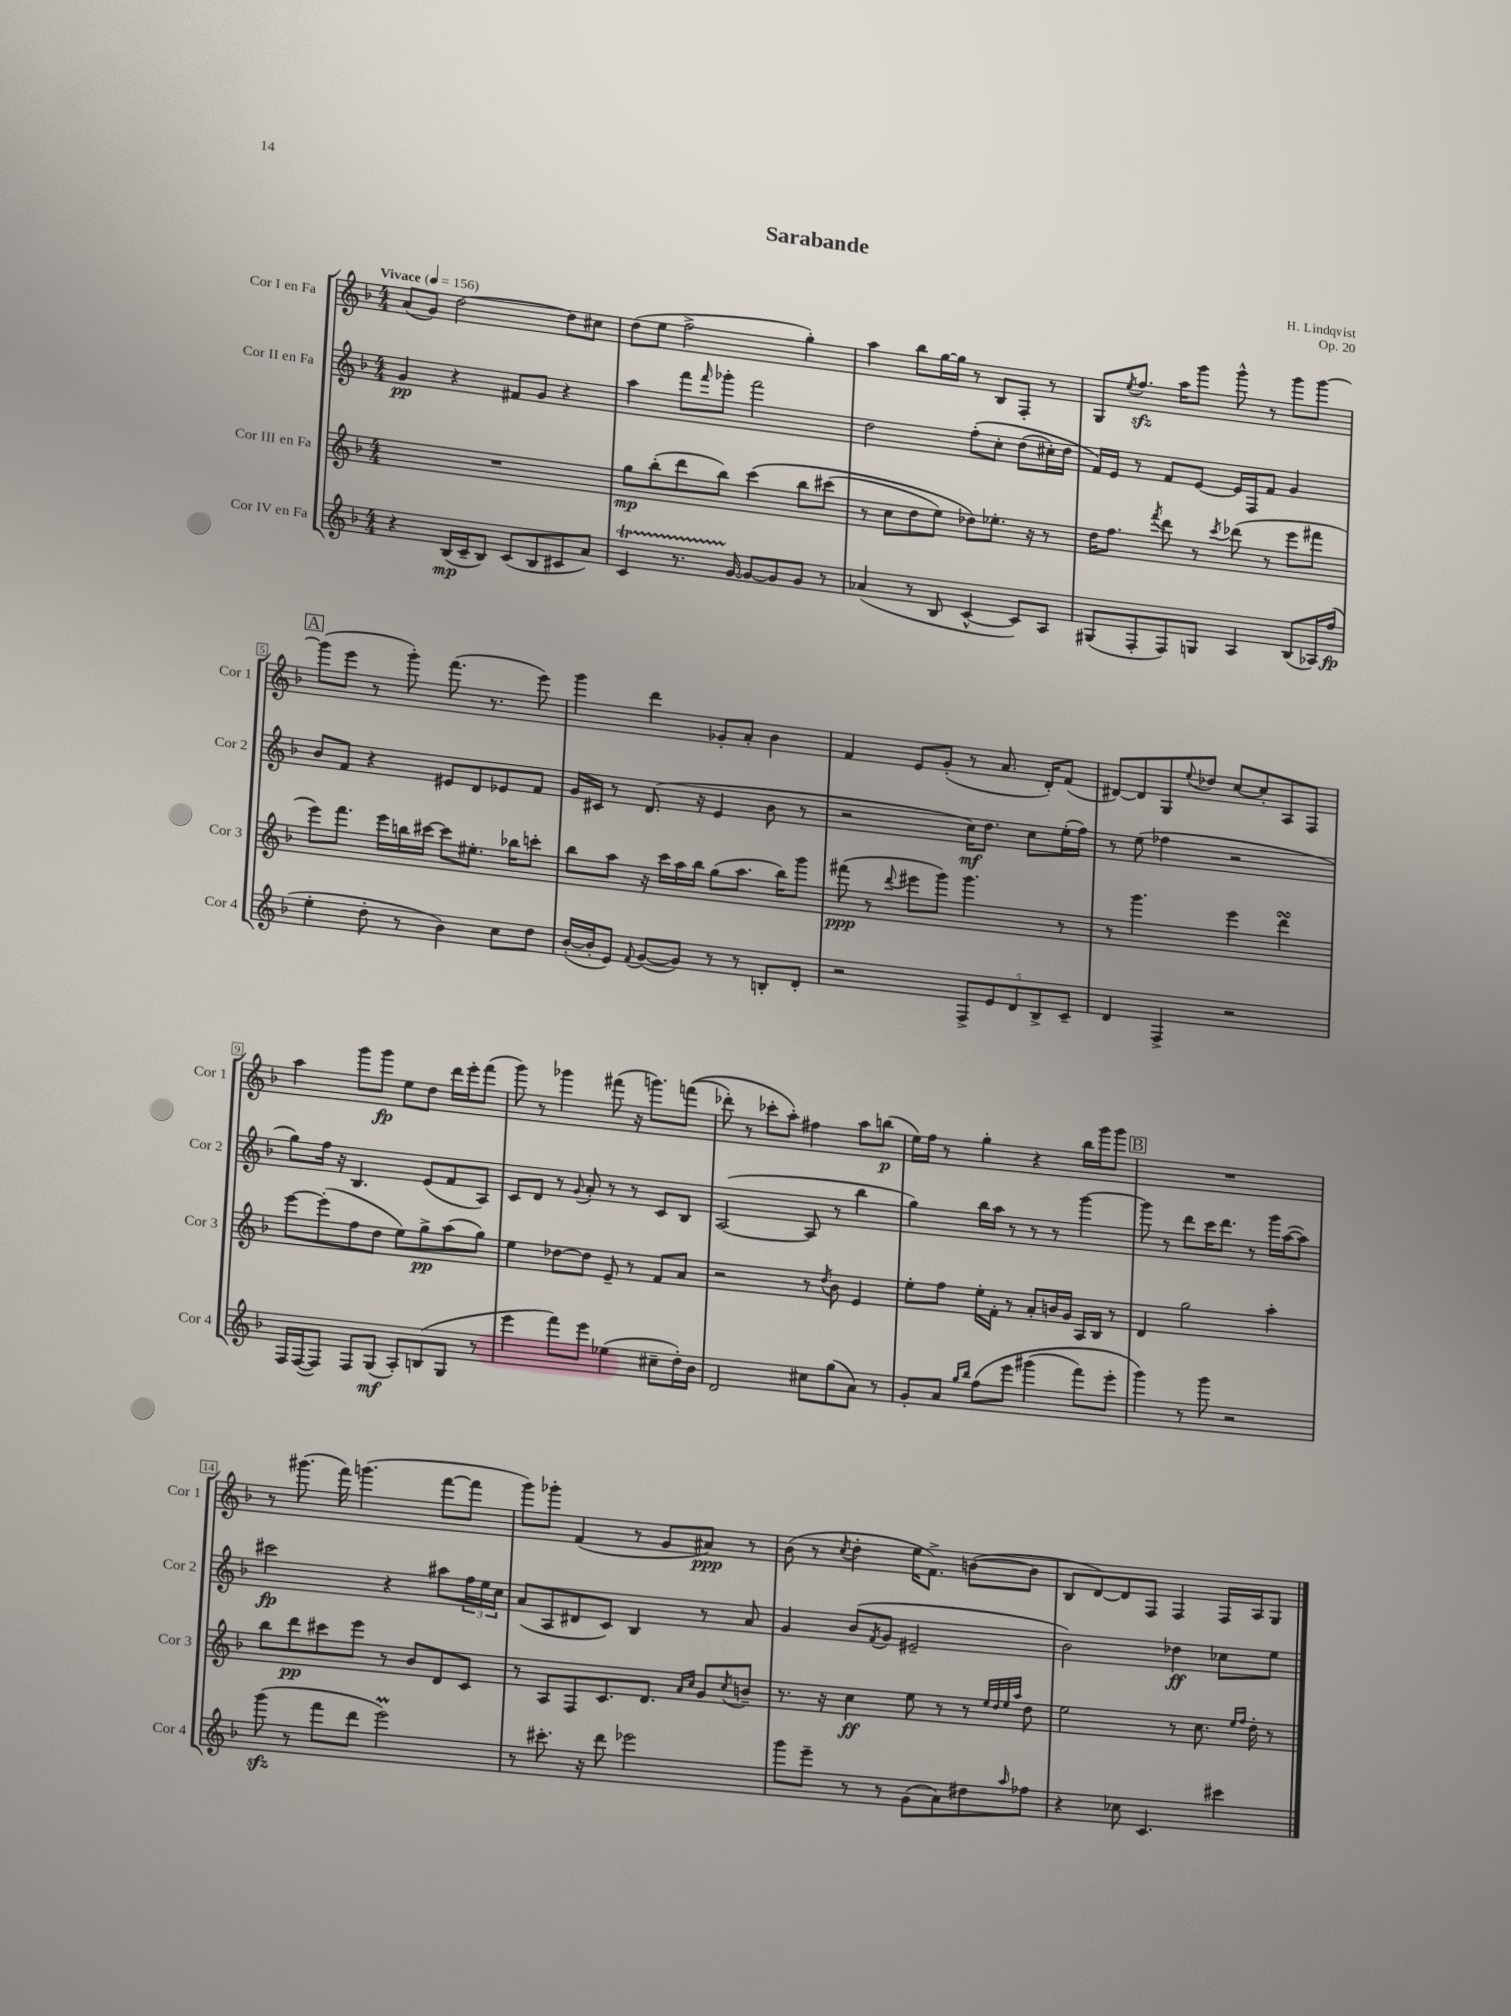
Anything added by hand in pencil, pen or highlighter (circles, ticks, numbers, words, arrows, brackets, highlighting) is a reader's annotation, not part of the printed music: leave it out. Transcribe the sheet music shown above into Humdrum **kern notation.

**kern	**kern	**kern	**kern
*staff4	*staff3	*staff2	*staff1
*clefG2	*clefG2	*clefG2	*clefG2
*k[b-]	*k[b-]	*k[b-]	*k[b-]
*M4/4	*M4/4	*M4/4	*M4/4
*MM156	*MM156	*MM156	*MM156
4r	1r	4g/	(8a/L
.	.	.	8g/J)
(16B-/LL	.	4r	[2dd\
16c~/J	.	.	.
8B-/J)	.	.	.
(8c/L	.	8f#/L	.
8B-/	.	8g/J	.
8c#/	.	4r	8dd\]L
8a/J)	.	.	8cc#\J
=	=	=	=
4c/	8gg\L	4aa\	(8dd\L
.	(8bb-'\	.	8ee\J
8.r	8ddd\	8fff\L	2ff^\
.	.	16qqfff/	.
.	8bb-\J)	8ggg-'\J	.
[16g/	.	.	.
8g/_L	&(4ccc\	2fff\	.
8g/]	.	.	.
8g/J	8bb-\L	.	4gg'\)
8r	(8ccc#\J	.	.
=	=	=	=
(4a-/	8r	2dd\	4aa\
.	8cc\L	.	.
8r	8dd\	.	8bb-\L
8B-/	8ee\J)	.	[16gg\L
.	.	.	16gg\]JJ
[4c^^/	8dd-\L&)	&(8ff'\L	8r
.	8.ee-'\J	8cc'\J	8B-/L
8c/]L)	.	(8dd\L	8F'/J
.	16r	.	.
8A/J	8r	16cc#'\L)	8r
.	.	16dd\JJ	.
=	=	=	=
(8G#/L	16dd\LK	16f/LL&)	8G/L
.	8.ff\J	16e/JJ	.
.	.	.	8qee/
8F'/	.	8r	8.ff/J
.	8qfff/	.	.
8F/)	8ddd\	8f/L	.
.	.	.	16aa\LK
8G/J	8r	[8e/J	8ggg\J
.	8qccc/	.	.
4A/	(8ddd-\	16e/]LL	8ggg^^\
.	.	16F/J	.
.	8r	8f/J	8r
(8B-/L	8eee\L	4g/	8ggg\L
16A-/L)	8fff#\J	.	[8ggg\J
(16ff/JJ	.	.	.
=	=	=	=
4ee'\	8eee\L)	8b-/L	(8ggg\]L
.	8.fff\J	8f/J	8eee\J
8dd'\	.	4r	8r
.	16eee\LL	.	.
8r	16bb\	.	8ggg'\)
.	[16ccc#\JJ	.	.
4b-\)	8ccc#\]L	8e#/L	(8.fff\
.	8.ee#'\J	8d/	.
.	.	.	8.r
8cc\L	.	8e-/	.
.	16bb-\LK	.	.
8dd\J	8ccc'\J	8f/J	8eee\)
=	=	=	=
([16b-'/LL	8bb-\L	16g/LL	4ggg\
16b-'/]J	.	16c#/JJ	.
8e/J)	8aa\J	8r	.
8qqf/	.	.	.
([8g/L	16r	(8.d/	4ddd\
.	16ccc\LL	.	.
8g/]J)	16aa\	.	.
.	16bb-\JJ	16r	.
8r	(8gg\L	4e/	8g-'/L
8r	8.aa\J	.	8a'/J
8B'/L	.	8b-\	4b-\
.	16bb-\LK)	.	.
8d'/J	8ggg\J	8r	.
=	=	=	=
2r	(8fff#\	2r	4f/
.	8r	.	.
.	8qqddd/	.	.
.	8eee#\L	.	8e/L
.	8ggg\J)	.	(8g'/J
10F^/L	4.ggg\	16cc\LK)	8r
.	.	8.dd\J	.
10e/	.	.	.
.	.	.	8.a/
10d/	.	.	.
.	.	8cc\L	.
10B-^/	.	.	.
.	.	.	16d'/LK)
.	8r	(16ee'\L	(8f/J
10c~/J	.	.	.
.	.	16ff\JJ)	.
=	=	=	=
4d/	8r	8r	[8d#/L)
.	4.ggg\	(8ee\	8d#/]
4F^/	.	4ff-\	8G/
.	.	.	8qqee/
.	.	.	8dd-/J
2r	4eee\	2r	[8cc/L
.	.	.	8cc'/]
.	4ddd\	.	8A/
.	.	.	8F/J
=	=	=	=
16F/LL	[8eee\L	8gg\L)	4aa\
([16F/J	.	.	.
8F/]J)	(8eee'\]	16ff\Jk	.
.	.	16r	.
8F/L	8ff\	4.B-/	8ggg\L
(8G/J	8dd\J	.	8ggg\J
8A'/L)	8ee\L)	.	8ee\L
(8B/	8gg^\	(8e/L	8dd\J
8G/J	(8aa\	8f/	16ddd\LL
.	.	.	16eee'\J
8r	8gg\J)	8A/J)	(8fff\J
=	=	=	=
4eee\	4ee\	8c/L	8ggg\)
.	.	8d/J	8r
8fff\L)	[8dd-\L	8r	4ggg-\
.	.	8qqg/	.
8eee\J	8dd-\]J	8a'/	.
(4ee-\	8e~/	8r	(8fff#\
.	8r	8r	16r
.	.	.	8.ggg\L)
8cc#~\L	8f/L	8c/L	.
16dd'\L)	8a/J	8B-/J	&((8fff\J
16b-\JJ	.	.	.
=	=	=	=
2d/	2r	([2A/	8ddd-'\)
.	.	.	8r
.	.	.	8ccc-'\L
.	.	.	8aa'\J&)
8cc#\L	8r	8A/]	4ff#\
.	8qdd/	.	.
(8gg\	8b-\	8r	.
8a\J)	4e/	4bb-\	8aa\L
8r	.	.	(8bb\J
=	=	=	=
8g'/L	8ee'\L	4gg\)	16ee\LL)
.	.	.	16ff\JJ
8a/J	8ff\J	.	8r
16qqgg/LL	.	.	.
16qqbb-/JJ	.	.	.
&(8ff\L	16ee'\LL	16bb-\LL	4gg'\
.	16f'\JJ	16aa\JJ	.
8eee\J	8r	8r	.
(4ggg#\	8a'/L	8r	4r
.	16b/L	8r	.
.	16g/JJ	.	.
8fff\L)	16A/LL	[4ggg\	16bb-\LL
.	16B-/JJ	.	16ggg\J
8eee'\J	8r	.	8ggg\J
=	=	=	=
4ggg\&)	4d/	8ggg\]	1r
.	.	8r	.
8r	2gg\	8ddd\L	.
8ggg\	.	16ccc\K	.
.	.	8.ddd\J	.
2r	.	.	.
.	.	8r	.
.	4aa'\	16ggg\LL	.
.	.	([16aa\J	.
.	.	8aa\]J)	.
=	=	=	=
(8ggg\	8bb-\L	2ccc#\	8r
8r	8ddd\	.	(8.ggg#\
8fff\L	8ccc#\	.	.
.	.	.	16fff\)
8ddd\J	8eee\J	.	(4.ggg\
2eee\)	8r	4r	.
.	8b-/L	.	.
.	8d/	8aa#\L	[8fff\L
.	8c/J	24ff\L	8fff\]J
.	.	24ee\	.
.	.	24cc\JJ	.
=	=	=	=
8r	8r	(8a/L	8ggg\L)
8.ccc#'\	8A/L	8A/	8ggg-'\J
.	8F/	8d#/	(4f/
16r	.	.	.
8ddd\	8.c/	8c/J)	.
2eee-\	.	4B-/	8r
.	8.d/J	.	.
.	.	.	8g/L
.	16qqa/LL	.	.
.	16qqcc/JJ	.	.
.	8g/L	8r	8a#/J)
.	8qcc/	.	.
.	8b~/J	8a/	8r
=	=	=	=
8ggg\L	8.r	4g/	(8b-\
8eee~\J	.	.	8r
.	16r	.	.
.	.	.	8qcc/
8r	4cc\	(8b-/L	4dd'\
.	.	8qf/	.
8r	.	8g/J	.
(8g\L	8ee\	2e#~/	16ee\LK
.	.	.	8.f^\J)
8a\)	8r	.	.
8dd#\	8r	.	([8b\L
.	32qqee/LLL	.	.
.	32qqdd/	.	.
.	32qqee/	.	.
16qqaa/	32qqaa/JJJ	.	.
8ff-\J	8dd\	.	8b\]J
=	=	=	=
4r	2ee\	2b-\)	8B-/L
.	.	.	[8d/)
8cc-\	.	.	8d/]
4.c/	.	.	8F/J
.	8r	4dd-\	4F/
.	8.cc\	.	.
4ccc#\	.	8cc-\L	16F/LL
.	16qqee/LL	.	.
.	16qqff/JJ	.	.
.	16dd'\	.	16A/J
.	8r	8ee\J	8G/J
==	==	==	==
*-	*-	*-	*-
